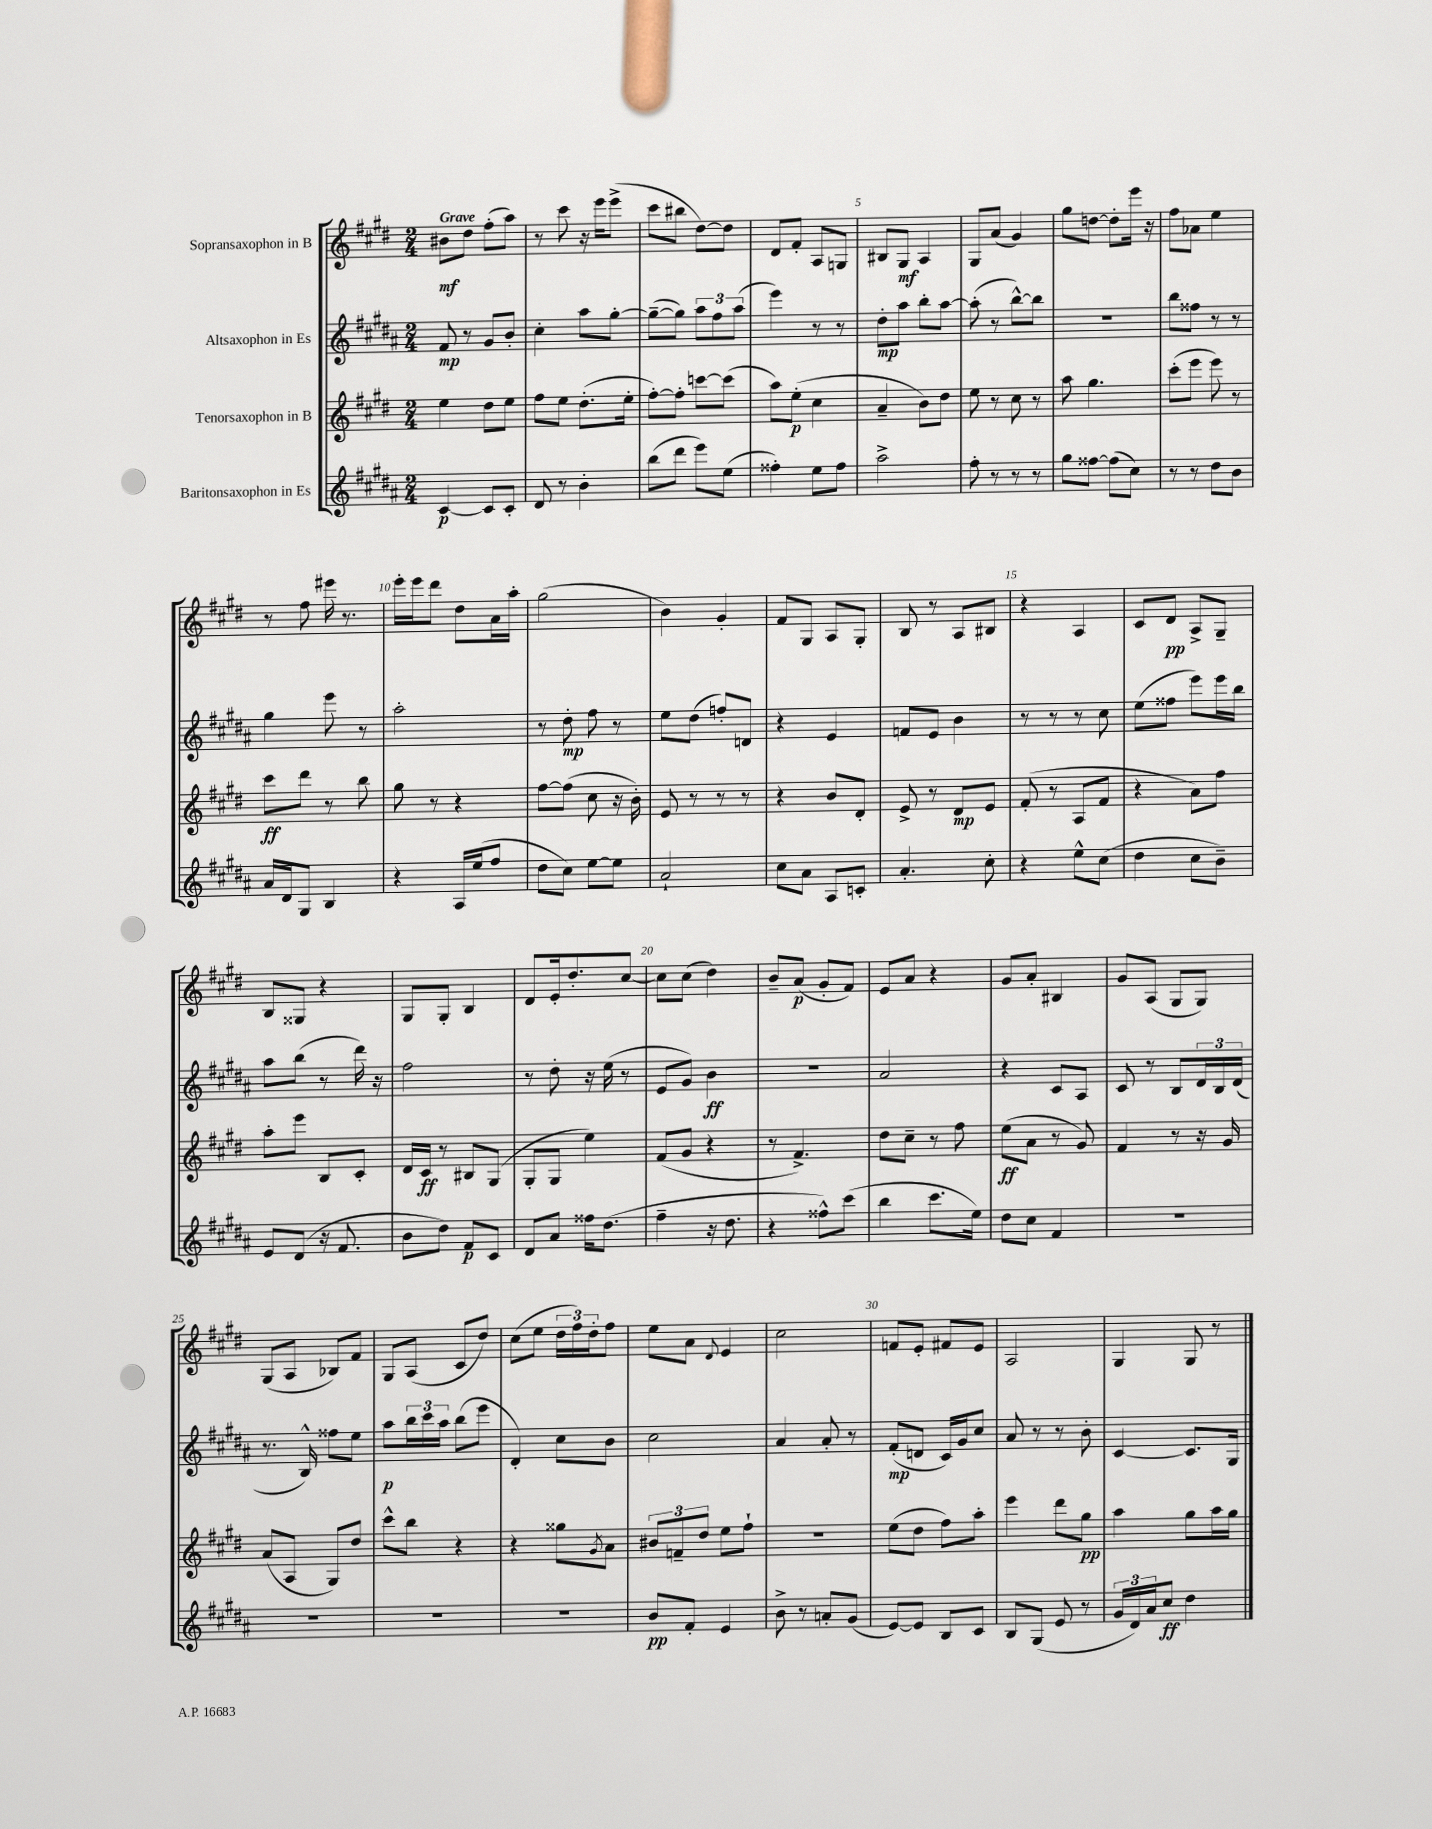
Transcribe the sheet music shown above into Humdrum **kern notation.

**kern	**kern	**kern	**kern
*staff4	*staff3	*staff2	*staff1
*clefG2	*clefG2	*clefG2	*clefG2
*k[f#c#g#d#a#]	*k[f#c#g#d#]	*k[f#c#g#d#a#]	*k[f#c#g#d#]
*M2/4	*M2/4	*M2/4	*M2/4
[4c#	4ee	8f#	8b#
.	.	8r	8dd#
8c#]	8dd#	8g#	(8ff#'
8c#'	8ee	8b'	8aa)
=	=	=	=
8d#	8ff#	4cc#'	8r
8r	8ee	.	8ccc#
4b'	(8.dd#'	8aa#	16r
.	.	.	16eee
.	.	[8gg#'	(8eee^
.	16ee'	.	.
=	=	=	=
(8bb	[8ff#')	(8gg#~_	8ccc#
8ddd#	8ff#']	8gg#])	8bb#
8eee)	[8ccc	12aa#	[8dd#)
.	.	12ff#	.
(8ee	(8ccc]	.	8dd#]
.	.	(12aa#	.
=	=	=	=
4ff##')	8aa)	4eee)	8d#
.	(8ee'	.	8f#'
8ee	4cc#	8r	8A
8ff##	.	8r	8G
=	=	=	=
2aa#^	4a~	8dd#'	8B#
.	.	8aa#	8G#
.	8b)	8bb'	4A
.	8dd#	[8aa#	.
=	=	=	=
8ff#'	8ee	(8aa#']	8G#
8r	8r	8r	(8a
8r	8cc#	[8bb^^)	4g#)
8r	8r	8bb]	.
=	=	=	=
8gg#	8aa	2r	8gg#
[8ff##	4.gg#	.	[8dd
(8ff##]	.	.	8dd']
8cc#)	.	.	16eee
.	.	.	16r
=	=	=	=
8r	(8ccc#'	8bb	8ff#
8r	8eee	8ff##	8a-
8dd#	8eee)	8r	4ee
8b	8r	8r	.
=	=	=	=
16a#	8ccc#	4gg#	8r
16d#	.	.	.
8G#	8ddd#	.	8ff#
4B	8r	8eee	16eee#
.	.	.	8.r
.	8bb	8r	.
=	=	=	=
4r	8gg#	2aa#'	16eee'
.	.	.	16eee
.	8r	.	8ddd#
16A#	4r	.	8dd#
(16ee	.	.	.
8ff#	.	.	16a
.	.	.	16aa'
=	=	=	=
8dd#	[8ff#	8r	(2gg#
8cc#)	(8ff#]	8dd#'	.
[8ee	8cc#	8ff#	.
8ee]	16r	8r	.
.	16b')	.	.
=	=	=	=
2a#`	8e	8ee	4b)
.	8r	(8dd#	.
.	8r	8ff')	4g#'
.	8r	8d	.
=	=	=	=
8cc#	4r	4r	8f#
8a#	.	.	8G#
8A#	8b	4e	8A
8c'	8d#'	.	8G#'
=	=	=	=
4.a#'	8e^	8f	8B
.	8r	8e	8r
.	8d#	4b	8A
8cc#'	8e	.	8B#
=	=	=	=
4r	(8f#'	8r	4r
.	8r	8r	.
8ee^^	8A	8r	4A
(8cc#	8f#	8cc#	.
=	=	=	=
4dd#	4r	(8ee	8c#
.	.	8ff##	8d#
8cc#	8a)	8eee)	8A^
8b~)	8ff#	16eee	8G#~
.	.	16bb	.
=	=	=	=
8e	8aa'	8aa#	8B
(8d#	8eee	(8bb	8G##
16r	8B	8r	4r
8.f#	.	.	.
.	8c#'	16ddd#)	.
.	.	16r	.
=	=	=	=
8b	16d#	2ff#	8G#
.	16c#	.	.
8dd#)	8r	.	8G#'
8f#	8B#	.	4B
8c#	(8G#	.	.
=	=	=	=
8d#	8G#'	8r	8d#
8a#	8G#	8dd#'	16e'
.	.	.	8.dd#'
16ff##	4ee)	16r	.
(8.dd#	.	(16ee	.
.	.	8r	[8cc#
=	=	=	=
4ff#~	(8f#	8e	8cc#]
.	8g#	8g#)	(8cc#
16r	4r	4b	4dd#)
8.dd#	.	.	.
=	=	=	=
4r	8r	2r	8b~
.	4.f#^)	.	(8a
8ff##^^)	.	.	8g#'
(8ccc#	.	.	8f#)
=	=	=	=
4bb	8dd#	2a#	8e
.	8cc#~	.	8a
8.ccc#	8r	.	4r
.	8ff#	.	.
16ee)	.	.	.
=	=	=	=
8dd#	(8ee	4r	8g#
8cc#	8a	.	8a'
4f#	8r	8c#	4B#
.	8g#)	8A#	.
=	=	=	=
2r	4f#	8c#	8g#
.	.	8r	(8A
.	8r	8B	8G#
.	16r	24d#	8G#)
.	.	24B	.
.	16g#	.	.
.	.	(24d#	.
=	=	=	=
2r	(8a	8.r	(8G#
.	8A	.	8A
.	.	16B^^)	.
.	8G#)	8ff##	8B-)
.	8dd#	8ee	8f#
=	=	=	=
2r	8ccc#^^	8aa#	8G#
.	8bb	24bb	(8A
.	.	24ccc#	.
.	.	24aa#	.
.	4r	(8bb	8c#
.	.	8eee	8dd#)
=	=	=	=
2r	4r	4d#')	(8cc#
.	.	.	8ee
.	8gg##	8cc#	24dd#
.	.	.	24ff#)
.	.	.	24dd#'
.	8qg#	.	.
.	8a	8b	8ff#
=	=	=	=
8b	12b#	2cc#	8ee
.	12f~	.	.
8f#'	.	.	8a
.	12dd#	.	.
.	.	.	8qqd#
4e	8ee	.	4e
.	8ff#`	.	.
=	=	=	=
8b^	2r	4a#	2cc#
8r	.	.	.
8a'	.	8a#'	.
(8g#	.	8r	.
=	=	=	=
[8e)	(8ee	(8f#'	8f
8e]	8dd#	8d	8e'
8B	8ff#)	16c#)	8f#
.	.	16g#	.
8c#	8aa'	8cc#	8e
=	=	=	=
8B	4eee	8a#	2A
(8G#	.	8r	.
8e	8ddd#	8r	.
8r	8gg#	8b'	.
=	=	=	=
24g#	4aa	[4c#	4G#
24d#)	.	.	.
24a#	.	.	.
8cc#	.	.	.
4dd#	8gg#	8.c#]	8G#
.	16aa	.	8r
.	16gg#	16G#	.
==	==	==	==
*-	*-	*-	*-
